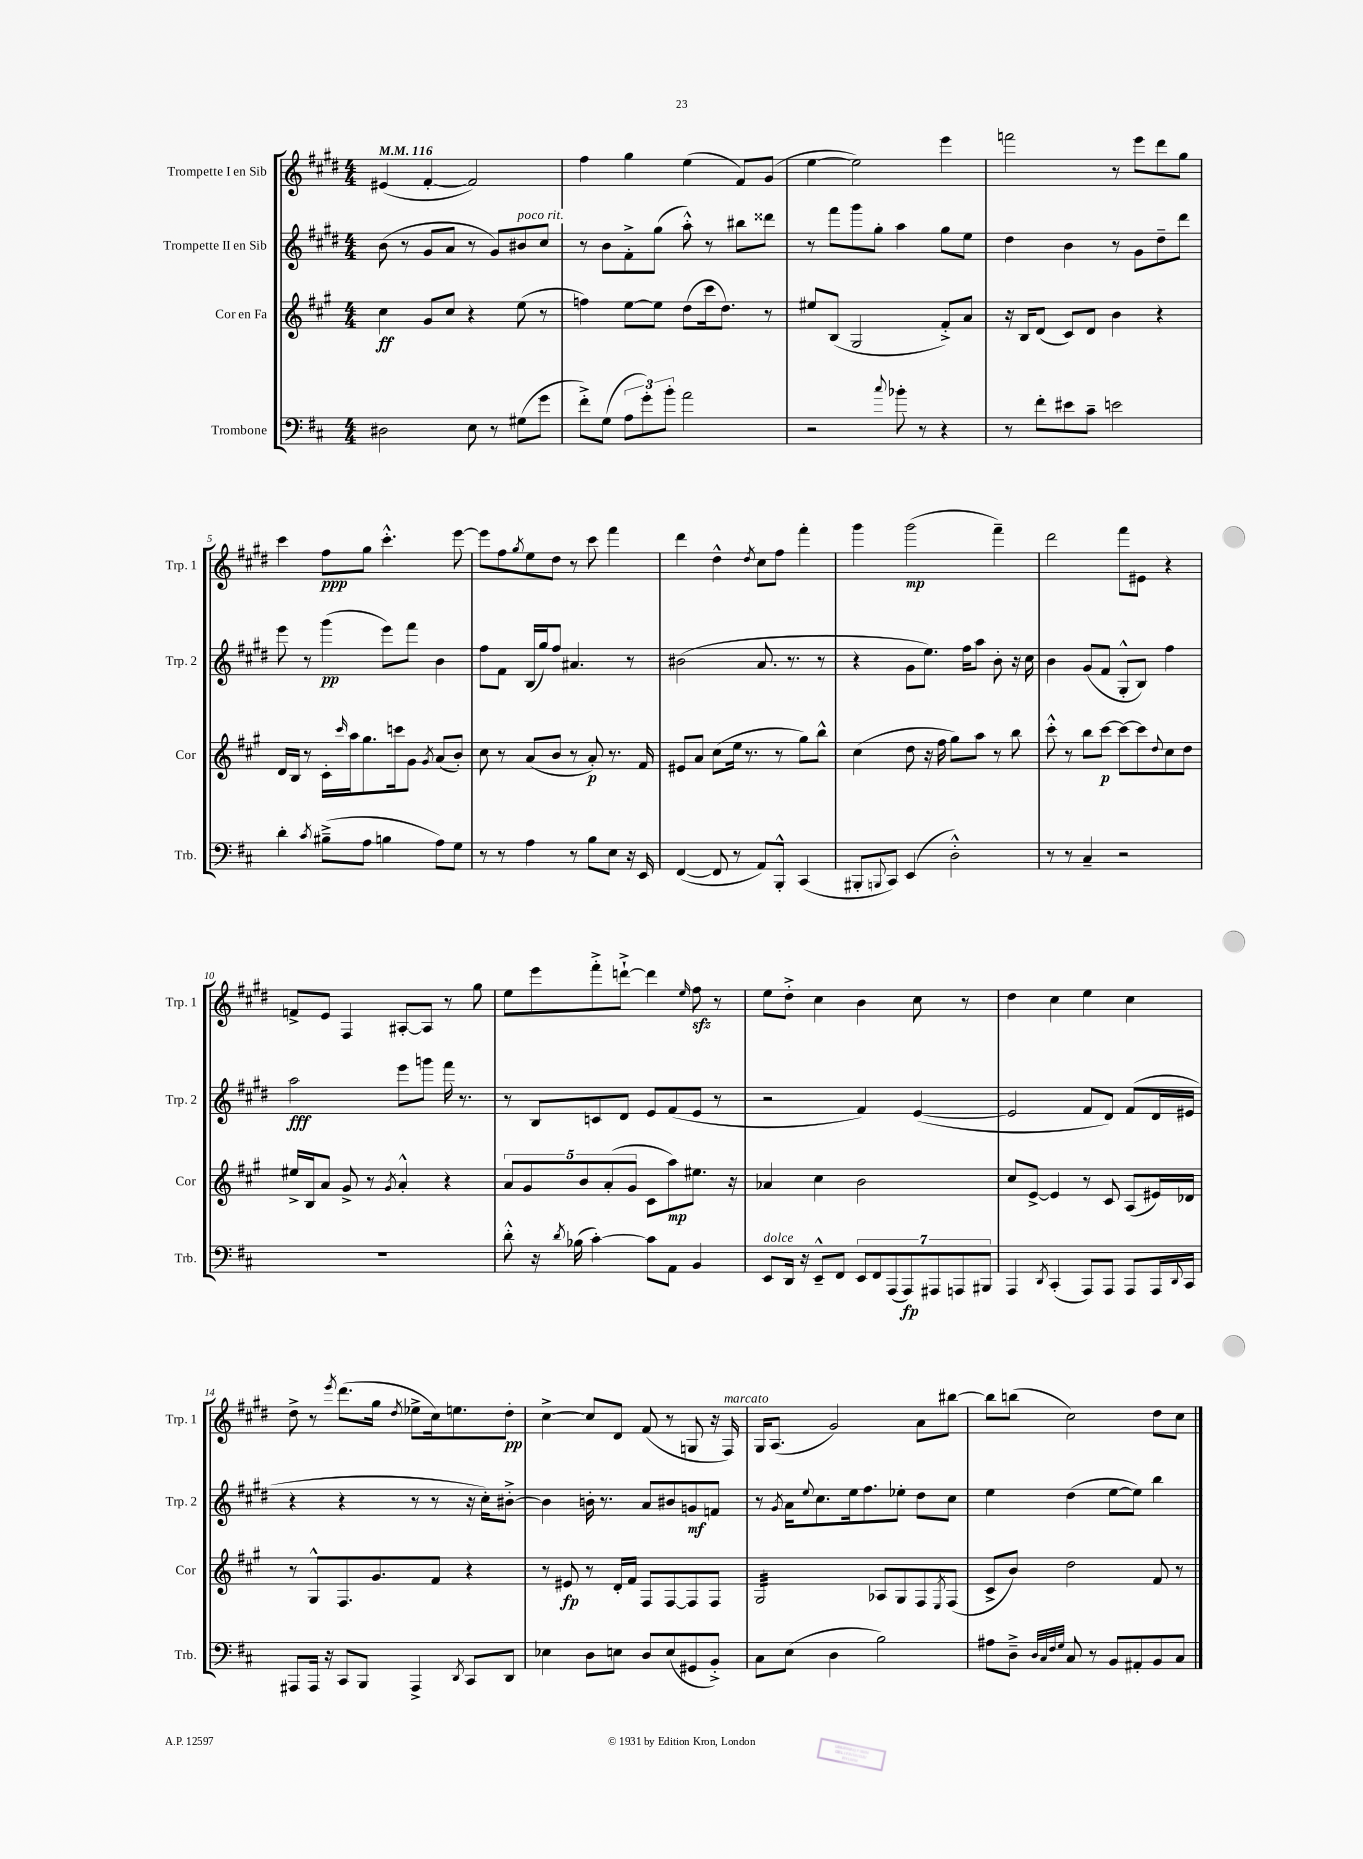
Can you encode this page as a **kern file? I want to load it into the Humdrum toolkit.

**kern	**dynam	**kern	**dynam	**kern	**dynam	**kern	**dynam
*part4	*part4	*part3	*part3	*part2	*part2	*part1	*part1
*staff4	*staff4	*staff3	*staff3	*staff2	*staff2	*staff1	*staff1
*I"Trombone	*	*I"Cor en Fa	*	*I"Trompette II en Sib	*	*I"Trompette I en Sib	*
*I'Trb.	*	*I'Cor	*	*I'Trp. 2	*	*I'Trp. 1	*
*clefF4	*	*clefG2	*	*clefG2	*	*clefG2	*
*k[f#c#]	*	*k[f#c#g#]	*	*k[f#c#g#d#]	*	*k[f#c#g#d#]	*
*M4/4	*	*M4/4	*	*M4/4	*	*M4/4	*
*MM116	*	*MM116	*	*MM116	*	*MM116	*
=1	=1	=1	=1	=1	=1	=1	=1
2D#X\	.	4cc#\	ff	(8b\	.	(4e#X/	.
.	.	.	.	8r	.	.	.
.	.	8g#/L	.	8g#/L	.	[4f#'/	.
.	.	8cc#/J	.	8a/J	.	.	.
8E\	.	4r	.	8r	.	2f#/])	.
8r	.	.	.	8g#/L)	.	.	.
!	!	!	!	!LO:TX:a:i:t=poco rit.	!	!	!
(8G#X\L	.	(8ee\	.	8b#X/	.	.	.
8g\J	.	8r	.	8cc#/J	.	.	.
=2	=2	=2	=2	=2	=2	=2	=2
8f#'^\L)	.	4ffn\)	.	8r	.	4ff#\	.
(8G\J	.	.	.	8b\L	.	.	.
12A\L	.	[8ee\L	.	8f#'^\	.	4gg#\	.
12g'\)	.	.	.	.	.	.	.
.	.	8ee\J]	.	(8gg#\J	.	.	.
12b'\J	.	.	.	.	.	.	.
2a\	.	(8dd\L	.	8aa'^^\)	.	(4ee\	.
.	.	16ccc#\k	.	8r	.	.	.
.	.	8.dd\J)	.	.	.	.	.
.	.	.	.	8bb#X\L	.	8f#/L)	.
.	.	8r	.	8ddd##X\J	.	(8g#/J	.
=3	=3	=3	=3	=3	=3	=3	=3
2r	.	8ee#X/L	.	8r	.	[4ee\	.
.	.	(8B/J	.	8fff#\L	.	.	.
.	.	2G#/	.	8ggg#\	.	2ee\])	.
.	.	.	.	8gg#'\J	.	.	.
8qqcc#/	.	.	.	.	.	.	.
8b-X'\	.	.	.	4aa\	.	.	.
8r	.	.	.	.	.	.	.
4r	.	8f#'^/L)	.	8gg#\L	.	4eee\	.
.	.	8a/J	.	8ee\J	.	.	.
=4	=4	=4	=4	=4	=4	=4	=4
8r	.	16r	.	4dd#\	.	2fffn\	.
.	.	16B/KL	.	.	.	.	.
8f#'\L	.	(8d/J	.	.	.	.	.
8e#X\	.	8c#/L)	.	4b\	.	.	.
8c#~\J	.	8d/J	.	.	.	.	.
2en\	.	4b\	.	8r	.	8r	.
.	.	.	.	8g#\L	.	8eee\L	.
.	.	4r	.	8dd#~\	.	8ddd#\	.
.	.	.	.	8ddd#\J	.	8gg#\J	.
!!LO:LB:g=z
=5	=5	=5	=5	=5	=5	=5	=5
4d'\	.	16d/LL	.	8eee\	.	4ccc#\	.
.	.	16B/JJ	.	.	.	.	.
.	.	8r	.	8r	.	.	.
8qc#/	.	.	.	.	.	.	.
(8B#X~^\L	.	16c#'\LL	.	(4ggg#\	pp	8ff#\L	ppp
.	.	16qqccc#/	.	.	.	.	.
.	.	16aa\J	.	.	.	.	.
8A\J	.	8.gg#\	.	.	.	8gg#\J	.
4Bn\	.	.	.	8eee\L)	.	4.ccc#'^^\	.
.	.	16cccn\k	.	.	.	.	.
.	.	8g#\J	.	8fff#\J	.	.	.
.	.	8qg#/	.	.	.	.	.
8A\L)	.	(8a/L	.	4b\	.	.	.
8G\J	.	8b'/J)	.	.	.	[8eee\	.
=6	=6	=6	=6	=6	=6	=6	=6
8r	.	8cc#\	.	8ff#\L	.	8eee\L]	.
8r	.	8r	.	8f#\J	.	8ff#\	.
.	.	.	.	.	.	8qgg#/	.
4A\	.	(8a/L	.	(16B/LL	.	8ee\	.
.	.	.	.	16gg#/J)	.	.	.
.	.	8b/J	.	8ff#/J	.	8dd#\J	.
8r	.	8r	.	4.a#X/	.	8r	.
8B\L	.	8a'/)	p	.	.	8ccc#\	.
8E\J	.	8.r	.	.	.	4fff#\	.
16r	.	.	.	8r	.	.	.
16EE/	.	16f#/	.	.	.	.	.
=7	=7	=7	=7	=7	=7	=7	=7
([4FF#/	.	8e#X/L	.	(2b#X\	.	4ddd#\	.
.	.	8a/J	.	.	.	.	.
8FF#/]	.	(8cc#\L	.	.	.	4dd#^^\	.
8r	.	16ee\Jk	.	.	.	.	.
.	.	8.r	.	.	.	.	.
.	.	.	.	.	.	8qdd#/	.
8AA/L)	.	.	.	8.a/	.	8cc#\L	.
8BBB'^^/J	.	8r	.	.	.	8ff#\J	.
.	.	.	.	8.r	.	.	.
(4CC#/	.	8gg#\L)	.	.	.	4fff#'\	.
.	.	8bb^^\J	.	8r	.	.	.
=8	=8	=8	=8	=8	=8	=8	=8
8BBB#X'/L	.	(4cc#\	.	4r	.	4ggg#\	.
8qqBBBn/	.	.	.	.	.	.	.
8CC#/J)	.	.	.	.	.	.	.
(4EE/	.	8dd\	.	8g#\L	.	(2ggg#\	mp
.	.	16r	.	8.ee\J)	.	.	.
.	.	16ff#\	.	.	.	.	.
2D'^^\)	.	8gg#\L)	.	.	.	.	.
.	.	.	.	16ff#\KL	.	.	.
.	.	8aa\J	.	8aa\J	.	.	.
.	.	8r	.	8b'\	.	4fff#~\)	.
.	.	8bb\	.	16r	.	.	.
.	.	.	.	16cc#\	.	.	.
=9	=9	=9	=9	=9	=9	=9	=9
8r	.	8ccc#'^^\	.	4b\	.	2ddd#\	.
8r	.	8r	.	.	.	.	.
4C#~/	.	8bb\L	.	(8g#/L	.	.	.
.	.	[8ccc#\J	p	8f#/J	.	.	.
2r	.	8ccc#\L_	.	8G#'^^/L	.	8fff#\L	.
.	.	8ccc#\]	.	8B/J)	.	8e#X\J	.
.	.	8qqdd/	.	.	.	.	.
.	.	8cc#\	.	4ff#\	.	4r	.
.	.	8dd\J	.	.	.	.	.
!!LO:LB:g=z
=10	=10	=10	=10	=10	=10	=10	=10
1r	.	16ee#X^/LL	.	2aa\	fff	8fn^/L	.
.	.	16B/J	.	.	.	.	.
.	.	8a/J	.	.	.	8e/J	.
.	.	8g#^/	.	.	.	4F#/	.
.	.	8r	.	.	.	.	.
.	.	8qg#/	.	.	.	.	.
.	.	4a'^^/	.	8eee\L	.	[8A#X'/L	.
.	.	.	.	8gggn\J	.	8A#/J]	.
.	.	4r	.	16fff#\	.	8r	.
.	.	.	.	8.r	.	.	.
.	.	.	.	.	.	8gg#\	.
=11	=11	=11	=11	=11	=11	=11	=11
8d'^^\	.	10a/L	.	8r	.	8ee\L	.
.	.	10g#/	.	.	.	.	.
16r	.	.	.	8B/L	.	8eee\	.
8qd/	.	.	.	.	.	.	.
(16B-X\	.	.	.	.	.	.	.
.	.	10b/	.	.	.	.	.
[4c#'\)	.	.	.	8cn/	.	8fff#'^\	.
.	.	(10a'/	.	.	.	.	.
.	.	.	.	8d#/J	.	[8dddn`^\J	.
.	.	10g#/J	.	.	.	.	.
8c#\L]	.	8c#\L	.	8e/L	.	4ddd\]	.
8AA\J	.	8aa\)	mp	(8f#/	.	.	.
.	.	.	.	.	.	16qqee/	.
4BB/	.	8.ee#X\J	.	8e/J	.	8ff#zz\	.
.	.	.	.	8r	.	8r	.
.	.	16r	.	.	.	.	.
=12	=12	=12	=12	=12	=12	=12	=12
!LO:TX:a:i:t=dolce	!	!	!	!	!	!	!
8EE/L	.	4a-X/	.	2r	.	8ee\L	.
16DD/Jk	.	.	.	.	.	8dd#'^\J	.
16r	.	.	.	.	.	.	.
8EE~^^/L	.	4cc#\	.	.	.	4cc#\	.
8FF#/J	.	.	.	.	.	.	.
14EE/L	.	2b\	.	4f#/)	.	4b\	.
14FF#/	.	.	.	.	.	.	.
(14AAA/	.	.	.	.	.	.	.
14AAA/)	fp	.	.	.	.	.	.
.	.	.	.	([4e/	.	8cc#\	.
14AAA#X/	.	.	.	.	.	.	.
14AAAn/	.	.	.	.	.	.	.
.	.	.	.	.	.	8r	.
14BBB#X/J	.	.	.	.	.	.	.
=13	=13	=13	=13	=13	=13	=13	=13
4AAA/	.	8cc#/L	.	2e/]	.	4dd#\	.
.	.	[8e^/J	.	.	.	.	.
8qDD/	.	.	.	.	.	.	.
(4CC#'/	.	4e/]	.	.	.	4cc#\	.
8AAA/L)	.	8r	.	8f#/L	.	4ee\	.
8AAA/J	.	8c#/	.	8d#/J)	.	.	.
8AAA/L	.	(8A/L	.	(8f#/L	.	4cc#\	.
16AAA/L	.	16e#X/L)	.	16d#/L	.	.	.
8qqDD/	.	.	.	.	.	.	.
16CC#/JJ	.	16d-X/JJ	.	16e#X/JJ	.	.	.
!!LO:LB:g=z
=14	=14	=14	=14	=14	=14	=14	=14
8AAA#X/L	.	8r	.	4r	.	8dd#^\	.
16AAA#/Jk	.	8G#^^/L	.	.	.	8r	.
16r	.	.	.	.	.	.	.
.	.	.	.	.	.	8qeee/	.
8CC#/L	.	8.F#/	.	4r	.	(8.ddd#\L	.
8BBB/J	.	.	.	.	.	.	.
.	.	8.g#/	.	.	.	16gg#\Jk	.
.	.	.	.	.	.	8qdd#/	.
4AAA#^/	.	.	.	8r	.	8ee-X^\L	.
.	.	8f#/J	.	8r	.	16cc#\k)	.
.	.	.	.	.	.	8.een\	.
8qDD/	.	.	.	.	.	.	.
8CC#/L	.	4r	.	16r	.	.	.
.	.	.	.	16cc#'\KL)	.	.	.
8DD/J	.	.	.	[8b#X'^\J	.	8dd#'\J	pp
=15	=15	=15	=15	=15	=15	=15	=15
4E-X\	.	8r	.	4b#\]	.	[4cc#^\	.
.	.	8e#X/	fp	.	.	.	.
8D\L	.	8r	.	16bn'\	.	8cc#/L]	.
.	.	.	.	8.r	.	.	.
8En\J	.	16d'/LL	.	.	.	8d#/J	.
.	.	16f#/JJ	.	.	.	.	.
8D/L	.	8F#/L	.	8a/L	.	(8f#/	.
(8E/	.	[8F#/	.	8b#X/	.	8r	.
8GG#X/	.	8F#/]	.	8gn/	mf	8Gn/	.
8BB'^/J)	.	8F#/J	.	8fn/J	.	16r	.
!	!	!	!	!	!	!LO:TX:a:i:t=marcato	!
.	.	.	.	.	.	16F#/)	.
=16	=16	=16	=16	=16	=16	=16	=16
*	*	*tremolo	*	*	*	*	*
8C#\L	.	32G#/LLL	.	8r	.	16G#/KL	.
.	.	32G#/	.	.	.	.	.
.	.	32G#/	.	.	.	(8.A/J	.
.	.	32G#/	.	.	.	.	.
.	.	.	.	8qg#/	.	.	.
(8E\J	.	32G#/	.	16a\KL	.	.	.
.	.	32G#/	.	.	.	.	.
.	.	.	.	8qqee/	.	.	.
.	.	32G#/	.	8.cc#\	.	.	.
.	.	32G#/	.	.	.	.	.
4D\	.	32G#/	.	.	.	2g#/)	.
.	.	32G#/	.	.	.	.	.
.	.	32G#/	.	.	.	.	.
.	.	32G#/	.	.	.	.	.
.	.	32G#/	.	16ee\k	.	.	.
.	.	32G#/	.	.	.	.	.
.	.	32G#/	.	8.ff#\	.	.	.
.	.	32G#/JJJ	.	.	.	.	.
*	*	*Xtremolo	*	*	*	*	*
2B\)	.	8A-X/L	.	.	.	.	.
.	.	8G#/	.	8ee-X'\J	.	.	.
.	.	8F#/	.	8dd#\L	.	8a\L	.
.	.	8qE/	.	.	.	.	.
.	.	(8F#/J	.	8cc#\J	.	[8bb#X\J	.
=17	=17	=17	=17	=17	=17	=17	=17
8A#X\L	.	8c#^/L	.	4ee\	.	8bb#\L]	.
8D~^\J	.	8b/J)	.	.	.	(8bbn\J	.
32qqD/LLL	.	.	.	.	.	.	.
32qqC#/	.	.	.	.	.	.	.
32qqF#/	.	.	.	.	.	.	.
32qqG/JJJ	.	.	.	.	.	.	.
8C#/	.	2dd\	.	(4dd#\	.	2cc#\)	.
8r	.	.	.	.	.	.	.
8BB/L	.	.	.	[8ee\L	.	.	.
8AA#X'/	.	.	.	8ee\J])	.	.	.
8BB/	.	8f#/	.	4bb\	.	8dd#\L	.
8C#/J	.	8r	.	.	.	8cc#\J	.
==	==	==	==	==	==	==	==
*-	*-	*-	*-	*-	*-	*-	*-
